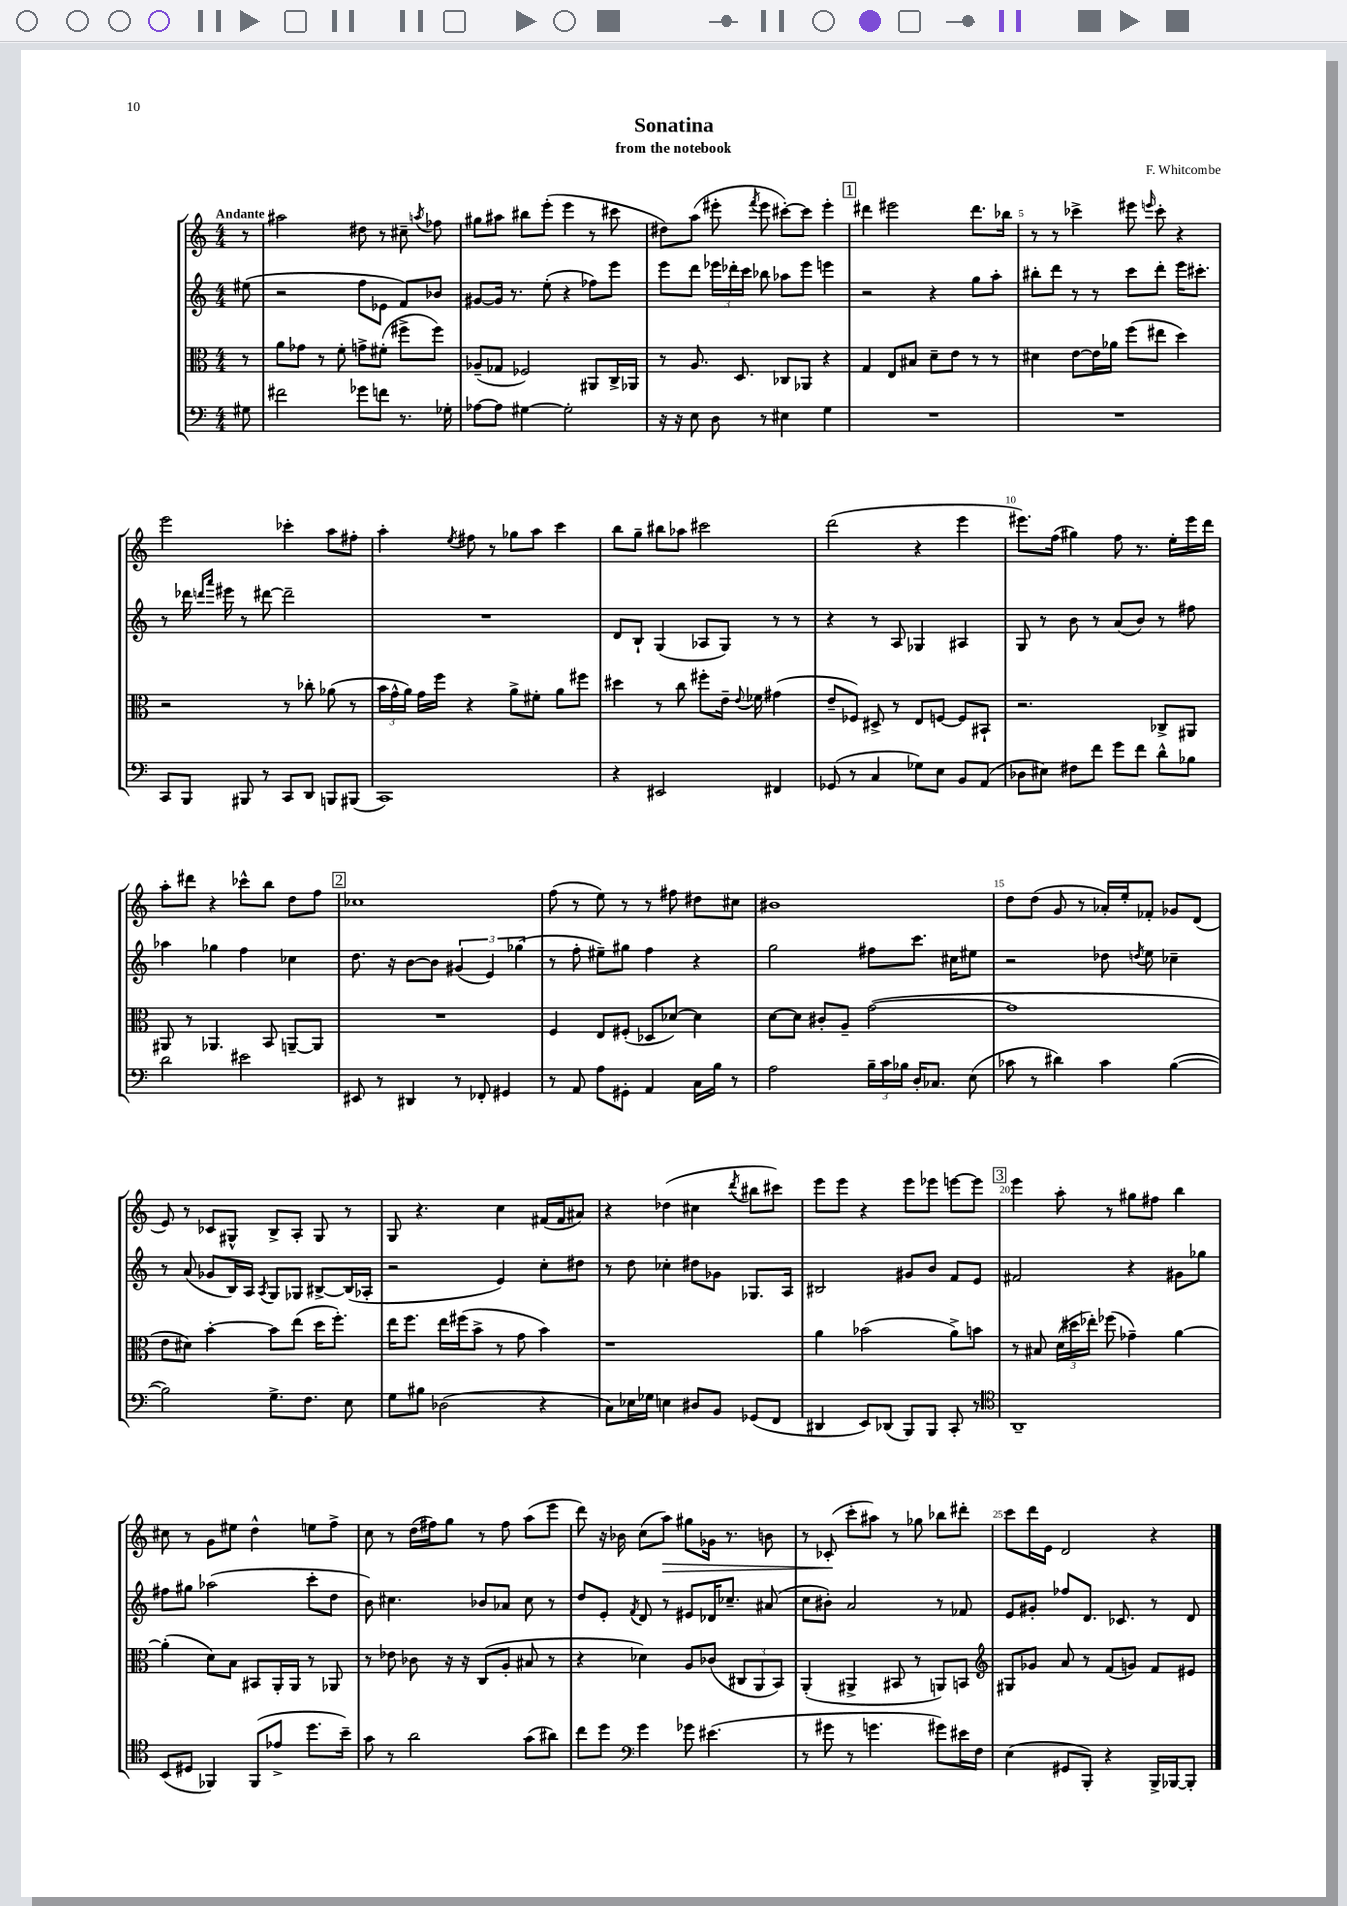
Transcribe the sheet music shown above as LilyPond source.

\header { title = "Sonatina" composer = "F. Whitcombe" subtitle = "from the notebook" }
<<
\new StaffGroup <<
\new Staff = "s0" {
    \clef treble \key c \major \numericTimeSignature \time 4/4 \partial 8 \tempo "Andante"
    \autoBeamOff r8 |
    ais''2 dis''8 r8 cis''8-- \acciaccatura { a''8 } fes''8 |
    gis''8[ ais''8] bis''8[ e'''8]-.( e'''4 r8 cis'''8 |
    dis''8[) a''8]( eis'''8-. \acciaccatura { f'''8 } eis'''8 cis'''8[~-.) cis'''8] eis'''4-. |
    \mark \markup { \box "1" } dis'''4 eis'''2 dis'''8.[ bes''16] |
    r8 r8 ces'''4-> eis'''8 \grace { e'''16 } ces'''8-. r4 |
    e'''2 ces'''4-. a''8[ fis''8]-. |
    a''4-. \acciaccatura { e''8 } fis''8 r8 ges''8[ a''8] c'''4 |
    b''8[ g''8]-- bis''8[ aes''8] cis'''2 |
    d'''2( r4 e'''4 |
    eis'''8.[) f''16]( gis''4) f''8 r8. e''16[-. eis'''16 d'''16] |
    a''8[-. dis'''8] r4 ces'''8[-^ b''8] d''8[ f''8] |
    \mark \markup { \box "2" } ces''1 |
    f''8( r8 e''8) r8 r8 fis''8 dis''8[ cis''8] |
    bis'1 |
    d''8[ d''8]( g'8 r8 aes'16[-.) e''16-. fes'8]-. ges'8[ d'8]( |
    e'8) r8 ces'8[ gis8]-^ b8[-> a8]-. gis8 r8 |
    g8 r4. c''4 fis'16[( fis'16 ais'8]) |
    r4 des''4( cis''4 \acciaccatura { d'''8 } bis''8[ cis'''8]) |
    e'''8[ e'''8] r4 e'''8[ ees'''8] e'''8[~ e'''8] |
    \mark \markup { \box "3" } e'''4 a''8-. r8 gis''8[ fis''8] b''4 |
    cis''8 r8 g'8[ eis''8] d''4-^ e''8[ f''8]-> |
    c''8 r8 d''16[( fis''16) g''8] r8 fis''8 a''8[( e'''8] |
    d'''8) r16 bes'16 c''8[( a''8]\>) gis''8[ ges'16] r8. b'8 |
    r8 ces'8-.\!( c'''8[-. ais''8]) r8 ges''8 bes''8[ dis'''8]-. |
    c'''8[ d'''16 e'16] d'2 r4 \bar "|." |
}
\new Staff = "s1" {
    \clef treble \key c \major \numericTimeSignature \time 4/4 \partial 8
    \autoBeamOff eis''8( |
    r2 f''8[ ees'8] f'8[) bes'8] |
    gis'8[~ gis'16] r8. e''8-.( r4 fes''8[) e'''8] |
    e'''8[ d'''8] \tuplet 3/2 { ees'''16[ des'''16-. c'''16] } bes''8 aes''8[ ees'''8] e'''4 |
    \mark \markup { \box "1" } r2 r4 g''8[ a''8]-. |
    bis''8[-. d'''8] r8 r8 c'''8[ d'''8]-. e'''16[ cis'''8.]-. |
    r8 des'''16 \grace { d'''16[ a'''16] } eis'''16 r8 dis'''8~ dis'''2-- |
    R1 |
    d'8[ b8]-! g4( aes8[ g8]) r8 r8 |
    r4 r8 a8 ges4 ais4 |
    g8 r8 b'8 r8 a'8[( b'8]) r8 fis''8 |
    aes''4 ges''4 f''4 ces''4 |
    \mark \markup { \box "2" } d''8. r16 b'8[~ b'8] \tuplet 3/2 { gis'4( e'4) ges''4( } |
    r8 f''8-. eis''8[--) gis''8] f''4 r4 |
    g''2 fis''8[ c'''8.] cis''16[ eis''8] |
    r2 des''8 \acciaccatura { d''8 } e''8 ces''4-- |
    r8 a'8( ges'8[ b16) a16] \acciaccatura { a8 } g8[ ges8] bis8[~-> bis16( aes16]-. |
    r2 e'4) c''8[-. dis''8] |
    r8 d''8 ces''4-. dis''8[ ges'8] ges8.[ a16] |
    bis2 gis'8[ b'8] f'8[ e'8] |
    \mark \markup { \box "3" } fis'2 r4 gis'8[ ges''8] |
    fis''8[ gis''8] aes''2( c'''8[-. d''8] |
    b'8) cis''4. bes'8[ aes'8] cis''8 r8 |
    d''8[ e'8]-. \acciaccatura { f'8 } d'8 r8 eis'8[ des'16 ces''8.]-- ais'8( |
    c''8[ bis'8]-.) a'2 r8 fes'8 |
    e'8[ gis'8]-. fes''8[ d'8.] ces'8. r8 d'8 \bar "|." |
}
\new Staff = "s2" {
    \clef alto \key c \major \numericTimeSignature \time 4/4 \partial 8
    \autoBeamOff r8 |
    a'8[ ges'8] r8 f'8-. g'8[-> fis'8]-.( fis''8[-> fis''8]) |
    aes8[--( ges8] fes2) ais,8[ c16-> aes,16] |
    r8 a8. d8. ces8[ aes,8] r4 |
    \mark \markup { \box "1" } g4 e8[ bis8] d'8[-- e'8] r8 r8 |
    dis'4 e'8[~ e'16 aes'16] f''8[( eis''8] d''4) |
    r2 r8 ces''8-. aes'8( r8 |
    \tuplet 3/2 { b'16[ g'16-^ a'16]) } g'16[ f''16] r4 a'8[-> fis'8]-. a'8[ fis''8] |
    dis''4 r8 c''8 fis''8[-. e'16]-- \appoggiatura { e'8 } fes'16 gis'4( |
    e'8[-- fes8]) dis8-> r8 e8[ f8]~ f8[ bis,8]-! |
    r2. ces8[-> ais,8] |
    ais,8 r8 aes,4. b,8 a,8[~-- a,8] |
    \mark \markup { \box "2" } R1 |
    f4 e8[ fis8]-.( des8[ des'8]~) des'4 |
    d'8[~ d'8] cis'8[-. a8]-- g'2~( |
    g'1 |
    e'8[ dis'8]) b'4~-. b'8[ e''8]( d''16[ f''8.]-.) |
    e''16[ f''8.] e''16[ fis''16( b'8]-> r8 g'8 b'4) |
    r1 |
    a'4 bes'2( a'8[->) b'8] |
    \mark \markup { \box "3" } r8 bis8 \tuplet 3/2 { d'16[( dis''16 ees''16]-.) } fes''8( ges'4--) a'4~ |
    a'4-.( d'8[) b8] bis,8[ a,16-. a,16] r8 aes,8 |
    r8 ees'8 ces'8 r16 r16 c8[( a8]-. bis8 r8 |
    r4 des'4) a8[ ces'8]( \tuplet 3/2 { cis8[ a,8 b,8]) } |
    a,4-.( ais,4-> bis,8 r8 a,8[) b,8] |
    \clef treble gis8[ ges'8] a'8 r8 f'8[( g'8]) f'8[ eis'8] \bar "|." |
}
\new Staff = "s3" {
    \clef bass \key c \major \numericTimeSignature \time 4/4 \partial 8
    \autoBeamOff gis8 |
    fis'2 ges'8[ f'8] r8. ges16-. |
    aes8[~ aes8] gis4~ gis2-. |
    r16 r16 e8 d8 r8 eis4 g4 |
    \mark \markup { \box "1" } R1 |
    R1 |
    c,8[ b,,8] bis,,8 r8 c,8[ d,8] b,,8[ bis,,8]( |
    c,1) |
    r4 eis,2 fis,4 |
    ges,8( r8 c4 ges8[) e8] b,8[ a,8]( |
    des8[ eis8]) fis8[ f'8] g'8[ f'8] d'8[-^ bes8] |
    d'2 eis'2 |
    \mark \markup { \box "2" } eis,8 r8 dis,4 r8 fes,8-. gis,4 |
    r8 a,8 a8[ gis,8]-. a,4 c16[ b16] r8 |
    a2 \tuplet 3/2 { b16[-- c'16 bes16] } d16[-. ces8.] e8( |
    ces'8 r8 dis'4) ces'4 b4~( |
    b2) g8.[-> f8.] e8 |
    g8[ bis8] des2( r4 |
    c8[) ees16 ges16] e4 dis8[ b,8] ges,8[( f,8] |
    dis,4 e,8[) des,8]( b,,8[) b,,8] c,8-. r8 |
    \mark \markup { \box "3" } \clef tenor a,1-- |
    b,8[( dis8] fes,4) fes,8[( ees'8]-> d''8.[ b'16]--) |
    g'8 r8 a'2 g'8[( ais'8]) |
    c''8[ d''8] \clef bass g'4 ges'8 eis'4.( |
    r8 gis'8 r8 g'4. gis'8[) eis'16 f16] |
    e4( gis,8[ b,,8]-.) r4 b,,16[-> bes,,16~ bes,,8]-. \bar "|." |
}
>>
>>
\layout { \context { \Score \override BarNumber.break-visibility = ##(#f #t #t) barNumberVisibility = #(every-nth-bar-number-visible 5) } }
